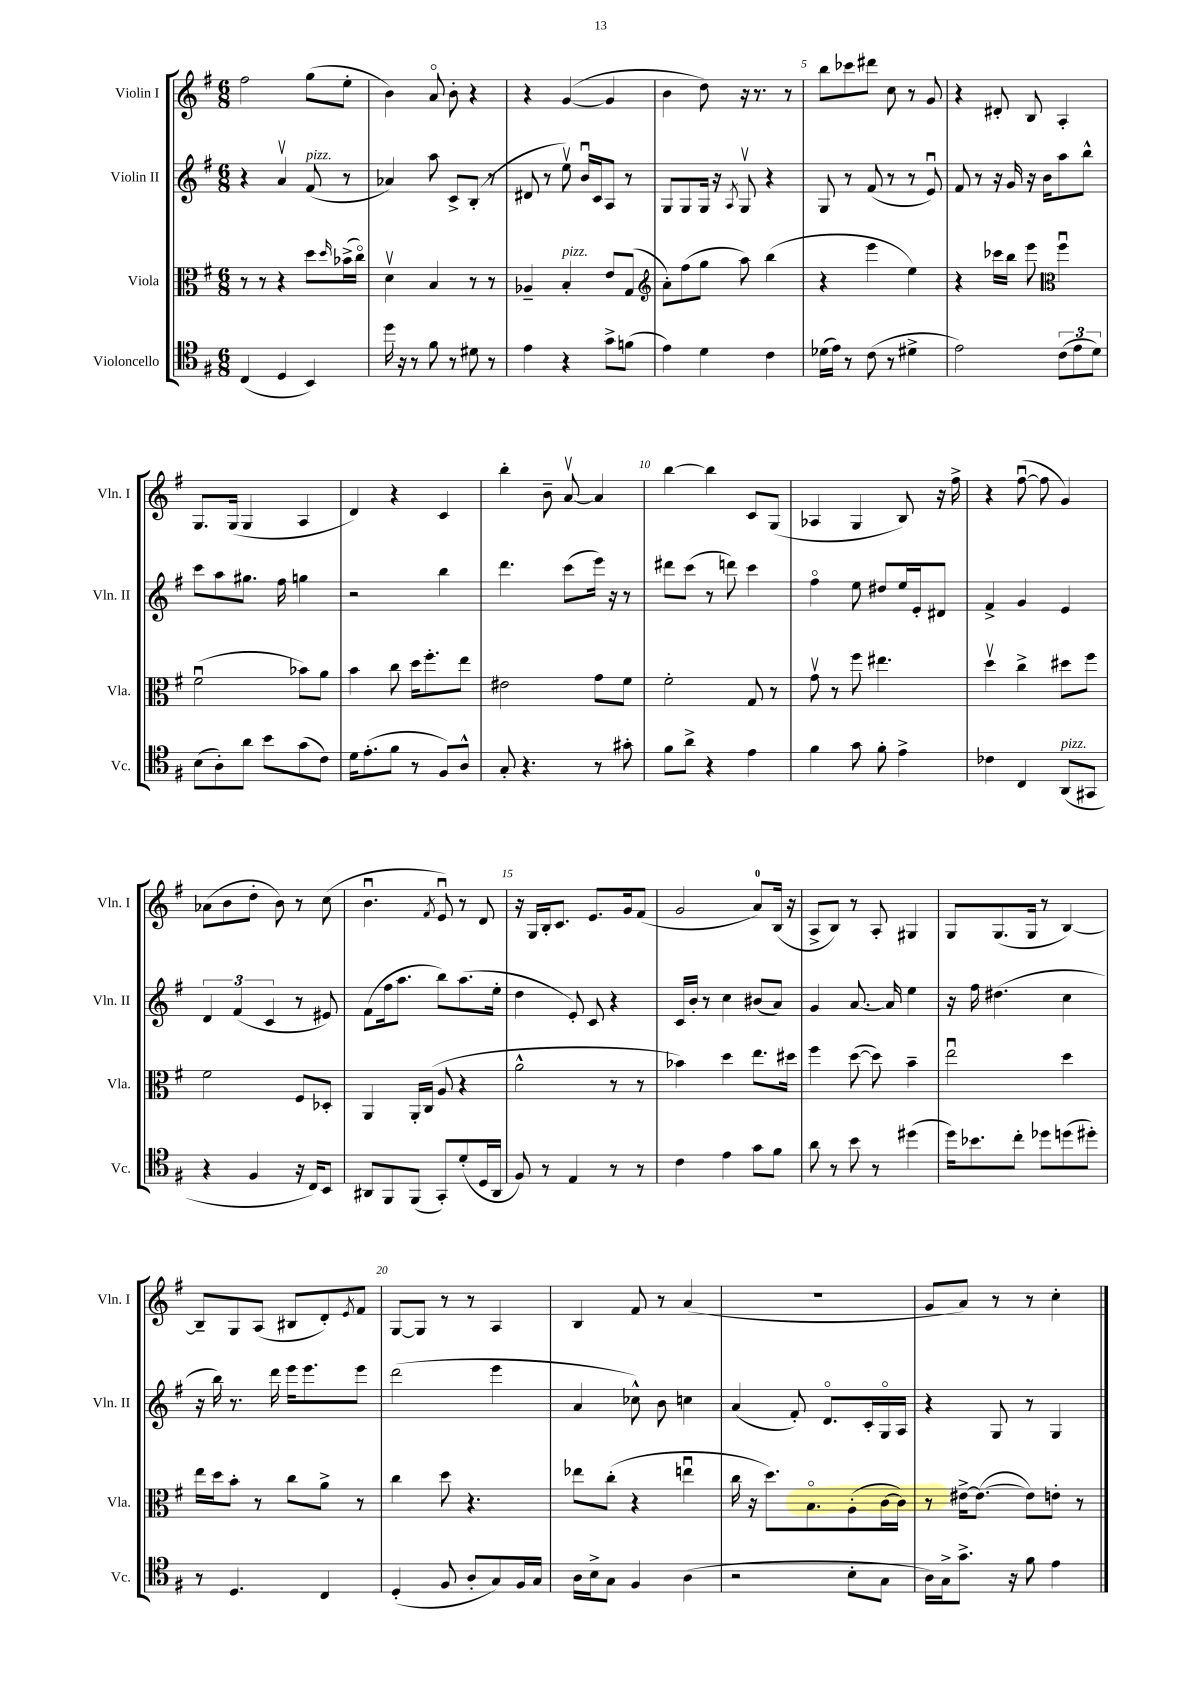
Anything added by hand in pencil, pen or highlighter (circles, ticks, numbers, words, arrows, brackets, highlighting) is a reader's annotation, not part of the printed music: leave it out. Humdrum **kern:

**kern	**kern	**kern	**kern
*part4	*part3	*part2	*part1
*staff4	*staff3	*staff2	*staff1
*I"Violoncello	*I"Viola	*I"Violin II	*I"Violin I
*I'Vc.	*I'Vla.	*I'Vln. II	*I'Vln. I
*clefC4	*clefC3	*clefG2	*clefG2
*k[f#]	*k[f#]	*k[f#]	*k[f#]
*M6/8	*M6/8	*M6/8	*M6/8
=1	=1	=1	=1
(4C/	8r	4r	2ff#\
.	8r	.	.
4D/	4r	4av/	.
!	!	!LO:TX:a:i:t=pizz.	!
4BB/)	8dd\L	(8f#/	(8gg\L
.	16qqdd/	.	.
.	(16b-X^\L	8r	8ee'\J
.	16cc\JJ)	.	.
=2	=2	=2	=2
16dd\	4dv\	4a-X/)	4b\)
16r	.	.	.
8r	.	.	.
8f#\	4B/	8aa\	8a/
8r	.	8c^/L	8b'\
8d#X\	8r	(8B'/J	4r
8r	8r	8r	.
=3	=3	=3	=3
4e\	4A-X~/	8d#X/	4r
.	.	8r	.
!	!LO:TX:a:i:t=pizz.	!	!
4r	4B'/	8eev\)	([4g/
.	.	16bu/LL	.
.	.	16c/J	.
8g^\L	8e/L	8A/J	4g/]
(8fn\J	(8G/J	8r	.
=4	=4	=4	=4
*	*clefG2	*	*
4e\)	8a'\L)	8G/L	4b\
.	(8ff#\	8G/	.
4d\	8gg\J	16G/Jk	8dd\)
.	.	16r	.
.	.	8qA/	.
.	8aa\)	8Gv/	16r
.	.	.	8.r
4c\	(4bb\	4r	.
.	.	.	8r
=5	=5	=5	=5
(16d-X\LL	4r	8G/	8bb\L
16e\JJ)	.	.	.
8r	.	8r	8ccc-X\
(8c\	4eee\	(8f#/	8ddd#X\J
8r	.	8r	8cc\
4d#X^\	4ee\)	8r	8r
.	.	8eu/)	8g/
=6	=6	=6	=6
2e\)	4r	8f#/	4r
.	.	8r	.
.	16ccc-X\LL	16r	8d#X'/
.	16bb\JJ	16g/	.
.	8eee\	16r	8B/
.	.	16b\KL	.
*	*clefC3	*	*
(12c\L	4ff#u\	8aa\	4A'/
12e\	.	.	.
.	.	8bb^^\J	.
12d\J)	.	.	.
!!LO:LB:g=z
=7	=7	=7	=7
(8B\L	(2f#u\	8ccc\L	8.G/L
8A'\)	.	8aa\	.
.	.	.	(16G/Jk
8a\J	.	8.gg#X\J	4G/
8b\L	.	.	.
.	.	16ff#\	.
(8g\	8b-X\L)	4ggn\	4A/
8c\J)	8a\J	.	.
=8	=8	=8	=8
16d\KL	4b\	2r	4d/)
(8.e'\	.	.	.
8f#\J	8cc\	.	4r
8r	16dd\KL	.	.
.	8.ff#'\	.	.
8F#/L)	.	4bb\	4c/
8A^^/J	8ee\J	.	.
=9	=9	=9	=9
8G'/	2e#X\	4.ddd\	4bb'\
4.r	.	.	.
.	.	.	8b~\
.	.	(8ccc\L	[8av/
8r	8g\L	16eee\Jk)	4a/]
.	.	16r	.
8g#X'\	8f#\J	8r	.
=10	=10	=10	=10
8f#\L	2f#'\	8ddd#X\L	[4bb\
8a^\J	.	(8ccc\J	.
4r	.	8r	4bb\]
.	.	8dddn\)	.
4e\	8G/	4ccc\	8c/L
.	8r	.	(8G/J
=11	=11	=11	=11
4f#\	8gv\	4ff#\	4A-X/
.	8r	.	.
8g\	8ff#\	8ee\	4G/
8f#'\	4.ee#X\	8dd#X/L	.
4e^\	.	16ee/L	8B/)
.	.	16e'/J	.
.	.	8d#X/J	16r
.	.	.	16ff#^\
=12	=12	=12	=12
4c-X\	4ddv\	4f#^/	4r
4C/	4cc^\	4g/	([8ff#u\
.	.	.	8ff#\]
!LO:TX:a:i:t=pizz.	!	!	!
(8AA/L	8dd#X\L	4e/	4g/)
8GG#X/J	8ff#\J	.	.
!!LO:LB:g=z
=13	=13	=13	=13
4r	2f#\	6d/	(8a-X\L
.	.	.	8b\
.	.	(6f#/	.
4F#/	.	.	8dd'\J
.	.	6c/	.
.	.	.	8b\)
16r	8F#/L	8r	8r
16C/KL)	.	.	.
8BB/J	8D-X'/J	8e#X/)	(8cc\
=14	=14	=14	=14
8AA#X/L	4AA/	(8f#\L	4.bu\
8FF#/	.	16ff#\k	.
.	.	8.aa\J	.
(8FF#/J	16AA'/LL	.	.
.	(16C/JJ	.	.
.	.	.	8qf#/
8GG'/L)	8A/	8bb\L)	8eu/)
(8d'/	4r	(8.aa\	8r
16D/L	.	.	8d/
16AA#/JJ	.	16ee'\Jk	.
=15	=15	=15	=15
8F#/)	2a^^\	4dd\	16r
.	.	.	16G/LL
8r	.	.	16B'/J
.	.	.	8.c/J
4E/	.	8e'/)	.
.	.	8c/	8.e/L
8r	8r	4r	.
.	.	.	16g/k
8r	8r	.	(8f#/J
=16	=16	=16	=16
4c\	4b-X\)	16c/LL	2g/
.	.	16b'/JJ	.
.	.	8r	.
4e\	4dd\	4cc\	.
8g\L	8.ee\L	(8b#X/L	8a/L)
8f#\J	.	8a/J)	(16B/Jk
.	16dd#X\Jk	.	16r
=17	=17	=17	=17
8a\	4ff#\	4g/	8A^/L
8r	.	.	8B/J)
8b\	([8dd\	[8.a/	8r
8r	8dd\])	.	8A'/
.	.	16a/]	.
(4dd#X\	4b~\	4ee\	4G#X/
=18	=18	=18	=18
16dd\KL)	2eeu\	16r	8G/L
8.b-X\	.	16ff#\	.
.	.	(4.dd#X\	(8.G/
8cc'\J	.	.	.
.	.	.	16G/Jk
8dd-X\L	.	.	8r
(8ddn\	4dd\	4cc\	[4B/)
8dd#X'\J)	.	.	.
!!LO:LB:g=z
=19	=19	=19	=19
8r	16ee\LL	16r	8B~/L]
.	16dd\J	16bb\)	.
4.D/	8b'\J	8.r	8G/
.	8r	.	(8A/J
.	.	16ddd\	.
.	8cc\L	16eee\KL	8B#X/L
.	.	8.eee\	.
4C/	8a^\J	.	8d'/)
.	.	.	8qe/
.	8r	8eee\J	8f#/J
=20	=20	=20	=20
(4D'/	4cc\	(2ddd\	[8G/L
.	.	.	8G/J]
8F#/	8dd\	.	8r
8A'/L	4.r	.	8r
8G/)	.	4eee\	4A/
16F#/L	.	.	.
16G/JJ	.	.	.
=21	=21	=21	=21
16A\LL	8ee-X\L	4a/	4B/
16B^\J	.	.	.
8G\J	(8cc'\J	.	.
4F#/	4r	8cc-X^^\)	8f#/
.	.	8b\	8r
(4A\	4eenu\	4ccn\	(4a/
=22	=22	=22	=22
2r	16cc\	(4a/	2.r
.	16r	.	.
.	8.dd\L)	.	.
.	.	8f#'/)	.
.	8.B\	.	.
.	.	8.d/L	.
8B'\L	(8A'\	.	.
.	.	16c'/L	.
8G\J	[16c\L	16G/	.
.	16c\JJ])	16A/JJ	.
=23	=23	=23	=23
16A\LL)	8r	4r	8g/L
16G^\J	.	.	.
8.g^\J	[16e#X^\KL	.	8a/J)
.	(8.e#\J_	.	.
.	.	8G/	8r
16r	.	.	.
8f#\	8e#\L])	8r	8r
4e\	8en'\J	4G/	4cc'\
.	8r	.	.
==	==	==	==
*-	*-	*-	*-
